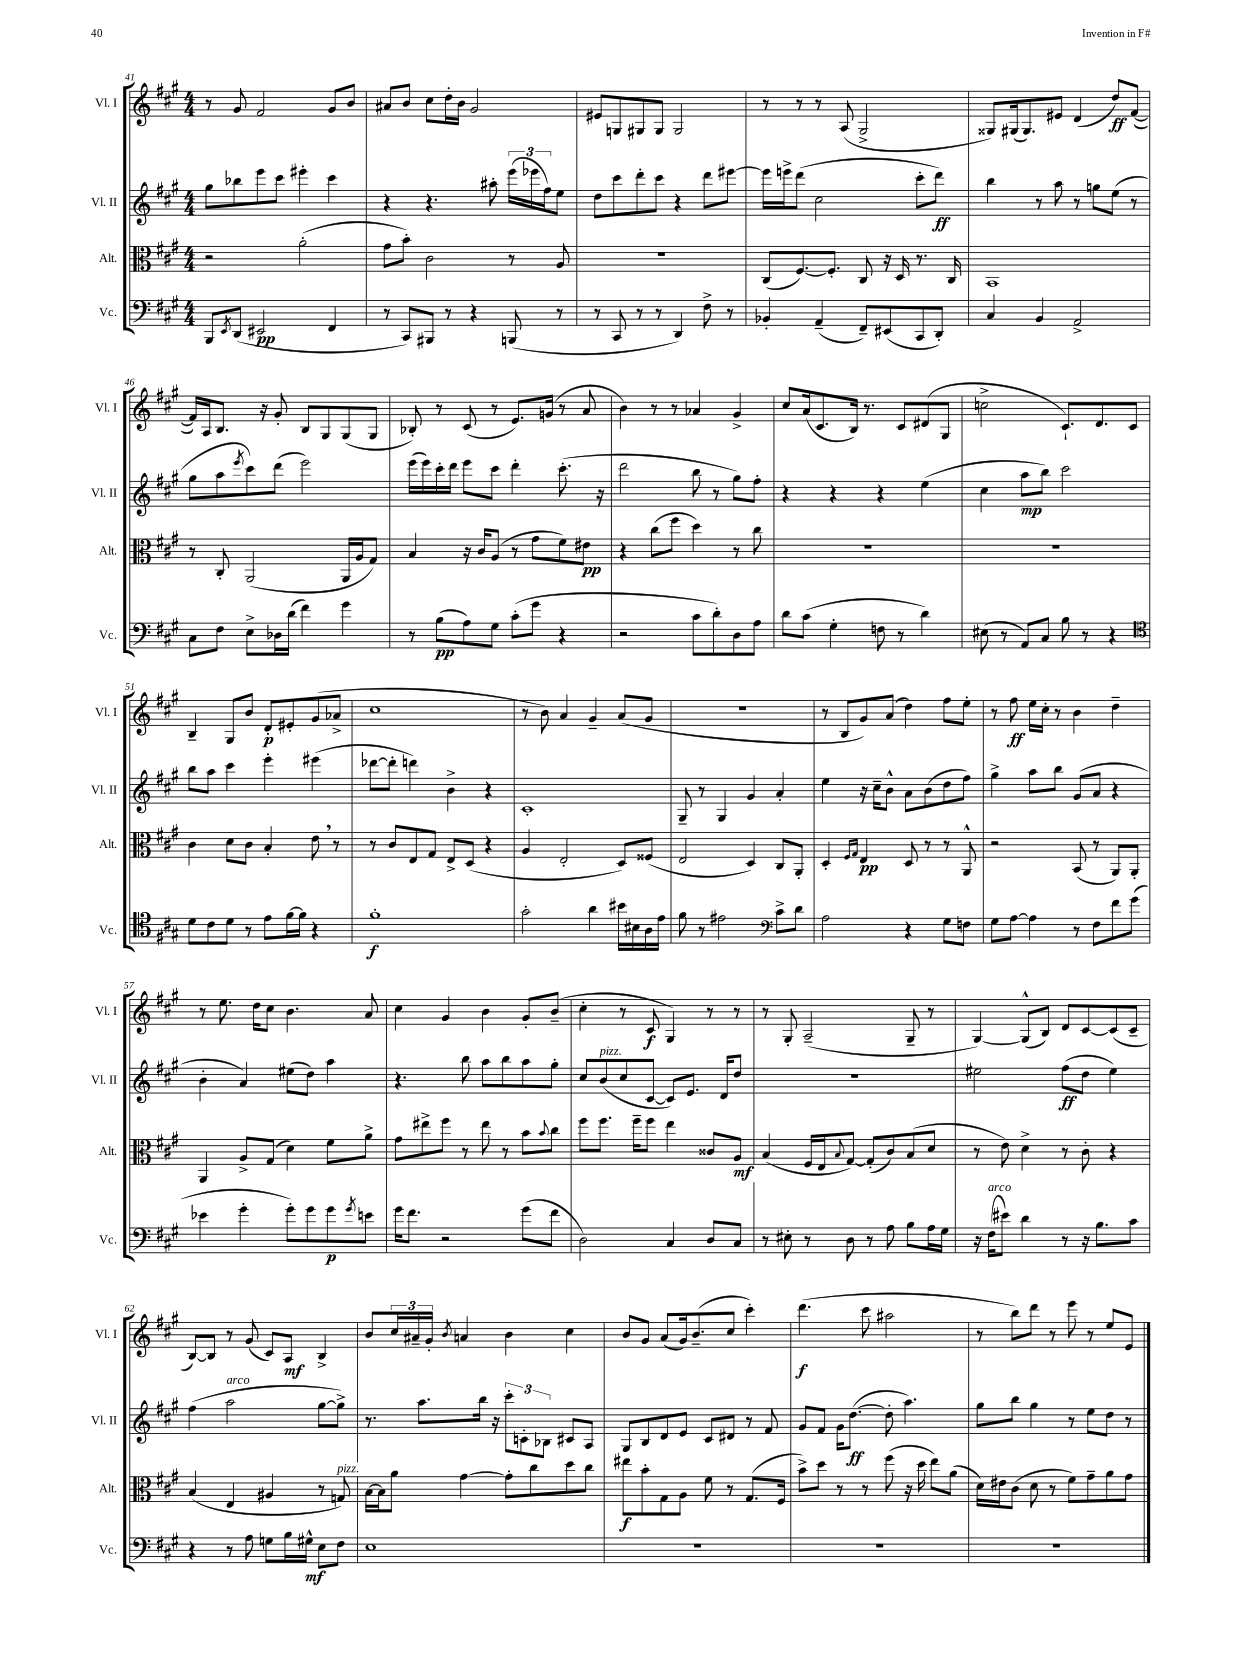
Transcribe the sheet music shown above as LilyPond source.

<<
\new StaffGroup <<
\new Staff = "s0" \with { instrumentName = "Vl. I" shortInstrumentName = "Vl. I" } {
    \clef treble \key a \major \numericTimeSignature \time 4/4
    r8 gis'8 fis'2 gis'8 b'8 |
    ais'8 b'8 cis''8 d''16-. b'16 gis'2 |
    eis'8 g8 gis8 gis8 gis2 |
    r8 r8 r8 a8( gis2-> |
    gisis8) gis16( gis8.) eis'8 d'4( d''8\ff) fis'8~( |
    fis'16) a16 b8. r16 gis'8-. b8 gis8 gis8( gis8 |
    bes8-.) r8 cis'8( r8 e'8.) g'16( r8 a'8 |
    b'4) r8 r8 aes'4 gis'4-> |
    cis''8 a'16( cis'8. b16) r8. cis'8 dis'8( gis8 |
    c''2-> cis'8.-!) d'8. cis'8 |
    b4-- gis8 b'8 d'8-.\p eis'8-. gis'8( aes'8-> |
    cis''1 |
    r8 b'8) a'4 gis'4-- a'8( gis'8 |
    r1 |
    r8 b8 gis'8) a'8( d''4) fis''8 e''8-. |
    r8 fis''8\ff e''16 cis''16-. r8 b'4 d''4-- |
    r8 e''8. d''16 cis''8 b'4. a'8 |
    cis''4 gis'4 b'4 gis'8-. b'8--( |
    cis''4-. r8 cis'8\f gis4) r8 r8 |
    r8 gis8-. a2--( gis8-- r8 |
    gis4~) gis8-^( b8) d'8 cis'8~ cis'8( cis'8-- |
    b8~) b8 r8 gis'8( cis'8) a8\mf b4-> |
    b'8 \tuplet 3/2 { cis''16 ais'16-- gis'16-. } \acciaccatura { b'8 } a'4 b'4 cis''4 |
    b'8 gis'8 a'8( gis'16) b'8.--( cis''8 cis'''4-.) |
    d'''4.\f( cis'''8 ais''2 |
    r8 b''8) d'''8 r8 e'''8 r8 e''8 e'8 \bar "|." |
}
\new Staff = "s1" \with { instrumentName = "Vl. II" shortInstrumentName = "Vl. II" } {
    \clef treble \key a \major \numericTimeSignature \time 4/4
    gis''8 bes''8 e'''8 cis'''8 eis'''4-. cis'''4 |
    r4 r4. ais''8-. \tuplet 3/2 { e'''16( ees'''16 fis''16) } e''8 |
    d''8 cis'''8 d'''8-. cis'''8 r4 d'''8 eis'''8~ |
    eis'''16 e'''16-> d'''8( cis''2 cis'''8-. d'''8\ff) |
    b''4 r8 a''8 r8 g''8 e''8( r8 |
    gis''8 a''8 \acciaccatura { e'''8 } cis'''8) d'''8( e'''2) |
    e'''16( e'''16) cis'''16-. d'''16 e'''8 cis'''8 d'''4-. cis'''8.-.( r16 |
    d'''2 b''8 r8 gis''8) fis''8-. |
    r4 r4 r4 e''4( |
    cis''4 a''8\mp b''8) cis'''2 |
    b''8 a''8 cis'''4 e'''4-. eis'''4( |
    des'''8~ des'''8-. d'''4) b'4-> r4 |
    cis'1-. |
    gis8-- r8 gis4 gis'4 a'4-. |
    e''4 r16 cis''16-- b'8-^ a'8 b'8( d''8 fis''8) |
    gis''4-> a''8 b''8 gis'8( a'8 r4 |
    b'4-. a'4) eis''8( d''8) a''4 |
    r4. b''8 a''8 b''8 a''8 gis''8-. |
    cis''8 b'8^\markup { \italic "pizz." }( cis''8 cis'8~ cis'8) e'8. d'16 d''8 |
    r1 |
    eis''2 fis''8\ff( d''8 eis''4) |
    fis''4( a''2^\markup { \italic "arco" } gis''8~ gis''8->) |
    r8. a''8. b''16 r16 \tuplet 3/2 { cis'''8-. c'8-. bes8 } cis'8 a8 |
    gis8 b8 d'8 e'8 cis'8 dis'8 r8 fis'8 |
    gis'8 fis'8 gis'16 d''8.~\ff( d''8-. a''4.) |
    gis''8 b''8 gis''4 r8 e''8 d''8 r8 \bar "|." |
}
\new Staff = "s2" \with { instrumentName = "Alt." shortInstrumentName = "Alt." } {
    \clef alto \key a \major \numericTimeSignature \time 4/4
    r2 a'2-.( |
    gis'8 b'8-.) cis'2 r8 a8 |
    R1 |
    cis8( fis8.~) fis8.-. cis8 r16 d16 r8. cis16 |
    b,1 |
    r8 cis8-. a,2( a,16 a16 gis8) |
    b4 r16 cis'16 a8( r8 gis'8 fis'8) eis'8\pp |
    r4 cis''8( fis''8 d''4) r8 cis''8 |
    R1 |
    R1 |
    cis'4 d'8 cis'8 b4-. e'8 \breathe r8 |
    r8 cis'8 e8 gis8 e8-> d8( r4 |
    a4 e2-. d8) fisis8( |
    e2 d4) cis8 a,8-. |
    d4-. \grace { fis16 gis16 } e4\pp d8 r8 r8 a,8-^ |
    r2 b,8( r8 a,8) a,8-. |
    a,4 a8-> gis8( d'4) fis'8 a'8-> |
    gis'8 eis''8-> fis''8 r8 eis''8 r8 b'8 \appoggiatura { b'8 } cis''8 |
    fis''8 fis''8. fis''16-- fis''8 e''4 cisis'8 a8\mf |
    b4( fis16 e16 \appoggiatura { b8 } gis8~) gis8-.( cis'8) b8( d'8 |
    r8 e'8) d'4-> r8 cis'8-. r4 |
    b4( e4 ais4 r8 g8^\markup { \italic "pizz." }) |
    b16~ b16 a'8 gis'4~ gis'8-. cis''8 d''8 cis''8 |
    eis''8\f b'8-. gis8 a8 fis'8 r8 gis8.( fis16 |
    b'8->) d''8 r8 r8 fis''8( r16 d''16 e''8) a'8( |
    d'16) eis'16 cis'8( d'8 r8 fis'8) gis'8-- a'8 gis'8 \bar "|." |
}
\new Staff = "s3" \with { instrumentName = "Vc." shortInstrumentName = "Vc." } {
    \clef bass \key a \major \numericTimeSignature \time 4/4
    b,,8 \acciaccatura { e,8 } d,8( eis,2\pp fis,4 |
    r8 cis,8) bis,,8 r8 r4 b,,8( r8 |
    r8 cis,8 r8 r8 d,4) fis8-> r8 |
    bes,4-. a,4--( fis,8--) eis,8( cis,8 d,8-.) |
    cis4 b,4 a,2-> |
    cis8 fis8 e8-> des16 d'16( fis'4) gis'4 |
    r8 b8\pp( a8) gis8 cis'8-.( gis'8 r4 |
    r2 cis'8 d'8-.) d8 a8 |
    d'8 cis'8( gis4-. f8 r8 d'4) |
    eis8( r8 a,8) cis8 b8 r8 r4 |
    \clef tenor d'8 cis'8 d'8 r8 e'8 fis'16~ fis'16 r4 |
    fis'1-.\f |
    gis'2-. a'4 bis'16 bis16 a16 e'16 |
    fis'8 r8 eis'2 \clef bass cis'8-> d'8 |
    a2 r4 gis8 f8 |
    gis8 a8~ a4 r8 fis8 fis'8 gis'8( |
    ees'4 gis'4-. gis'8-.) gis'8 gis'8\p \acciaccatura { gis'8 } e'8 |
    gis'16 fis'8. r2 gis'8( fis'8 |
    d2) cis4 d8 cis8 |
    r8 eis8-. r8 d8 r8 a8 b8 a16 gis16 |
    r16 fis16^\markup { \italic "arco" }( eis'8) d'4 r8 r16 b8. cis'8 |
    r4 r8 a8 g8 b16 gis16-^\mf e8 fis8 |
    e1 |
    R1 |
    R1 |
    R1 \bar "|." |
}
>>
>>
\layout { \context { \Score currentBarNumber = #41 } }
